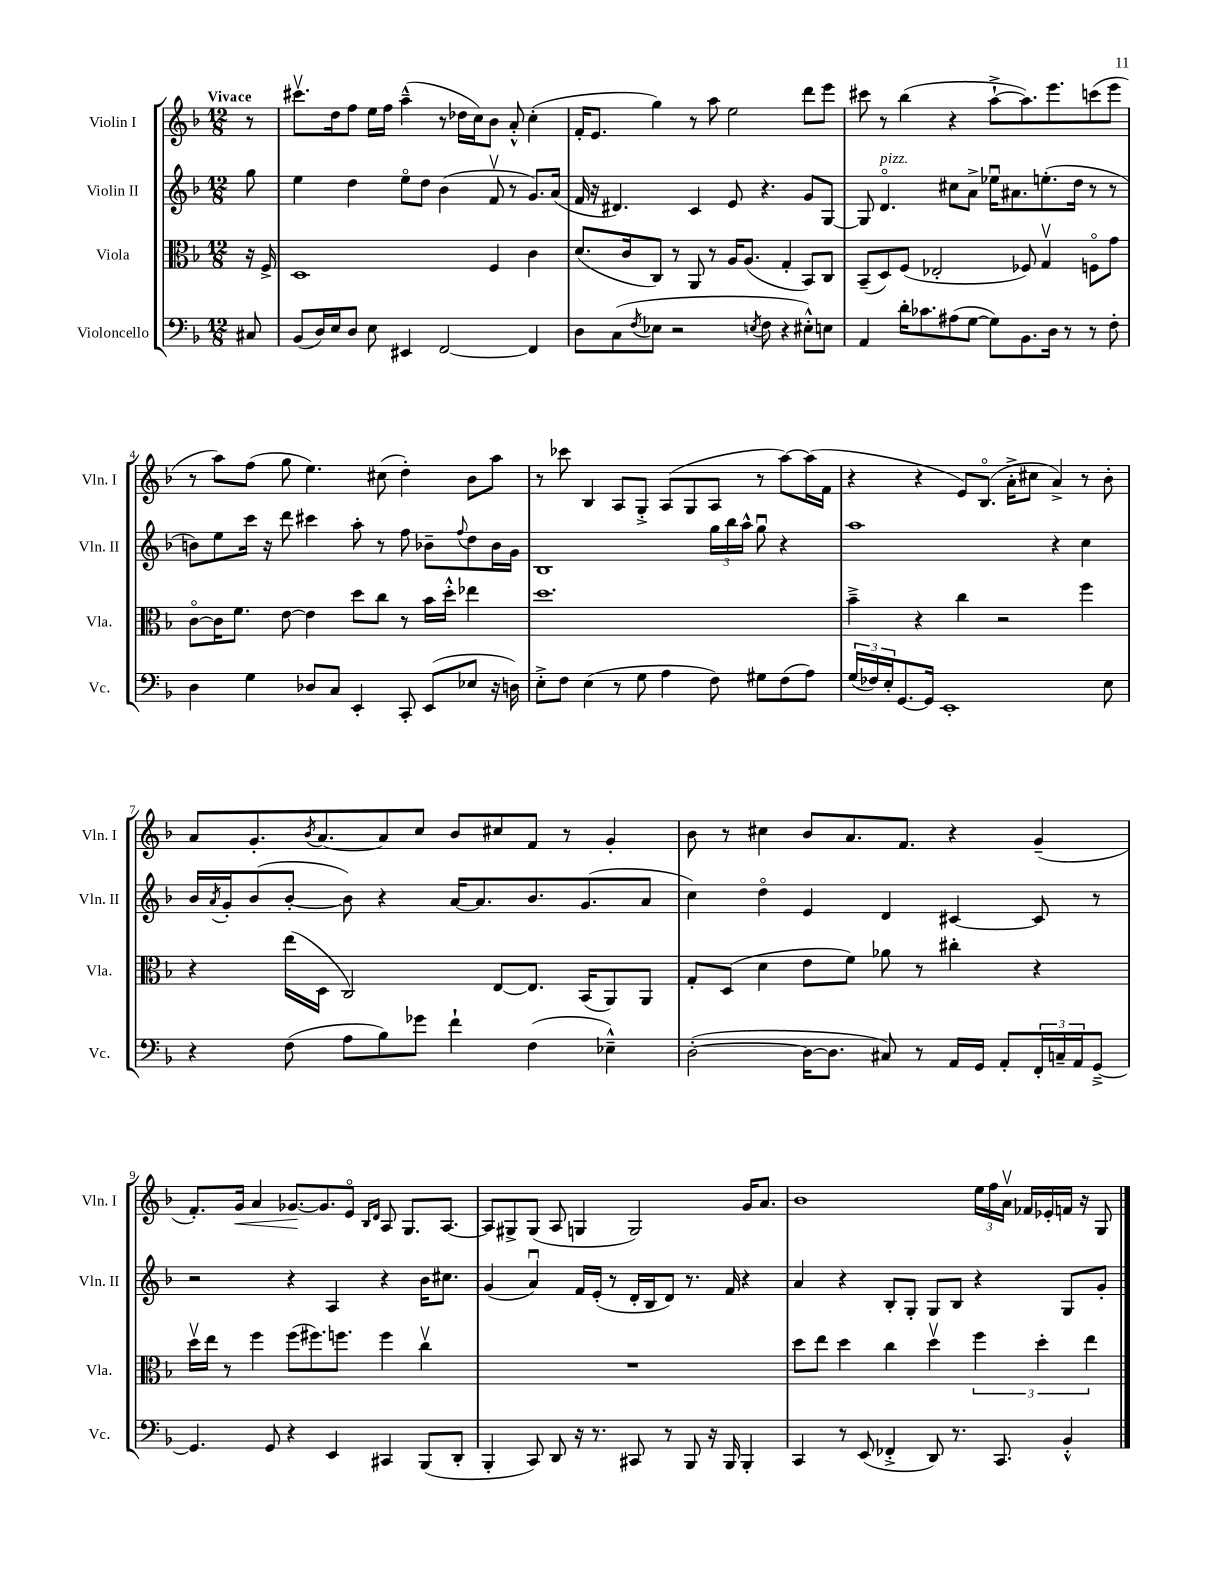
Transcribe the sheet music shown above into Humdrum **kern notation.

**kern	**kern	**kern	**kern
*staff4	*staff3	*staff2	*staff1
*clefF4	*clefC3	*clefG2	*clefG2
*k[b-]	*k[b-]	*k[b-]	*k[b-]
*M12/8	*M12/8	*M12/8	*M12/8
8C#	16r	8gg	8r
.	16F^	.	.
=	=	=	=
(8BB-	1D	4ee	8.ccc#v
16D)	.	.	.
16E	.	.	16dd
8D	.	4dd	8ff
8E	.	.	16ee
.	.	.	16ff
4EE#	.	8eeo	(4aa~^^
.	.	8dd	.
[2FF	.	(4b-	8r
.	.	.	16dd-
.	.	.	16cc)
.	4F	8fv	8b-
.	.	8r	8a'^^
4FF]	4c	8.g)	(4cc'
.	.	(16a	.
=	=	=	=
8D	(8.d	16f	16f'
.	.	16r	8.e
(8C	.	4.d#)	.
.	16c	.	.
8qF	.	.	.
8E-	8C)	.	4gg)
2r	8r	.	.
.	8AA	4c	8r
.	8r	.	8aa
.	16A	8e	2ee
.	(8.A	.	.
8qE	.	.	.
8F	.	4.r	.
4r	4G'	.	.
8E#'^^)	8BB-)	8g	8ddd
8E	8C	[8G	8eee
=	=	=	=
4AA	(8BB-~	8G]	8ccc#
.	8D)	4.do	8r
16d'	(8F	.	(4bb-
8.c-	.	.	.
.	2E-'	.	.
(8A#	.	8cc#	4r
[8G	.	8a^	.
8G])	.	16ee-u	[8aa`^
.	.	8.a#	.
8.BB-	8F-)	.	8.aa])
.	4Gv	(8.ee'	.
16D	.	.	8.eee
8r	.	.	.
.	.	16dd	.
8r	8Fo	8r	(8ccc
8F'	8g	8r	8eee
=	=	=	=
4D	[8co	8b)	8r
.	16c]	8ee	8aa)
.	8.f	.	.
4G	.	16ccc	(8ff
.	.	16r	.
.	[8e	8ddd	8gg
8D-	4e]	4ccc#	4.ee)
8C	.	.	.
4EE'	8dd	8aa'	.
.	8cc	8r	(8cc#
8CC'	8r	8ff	4dd')
(8EE	16b-	8b-~	.
.	16dd'^^	.	.
.	.	8qqff	.
8E-	4ee-	8dd	8b-
16r	.	16b-	8aa
16D)	.	16g	.
=	=	=	=
8E'^	1.dd	1B-	8r
8F	.	.	8ccc-
(4E	.	.	4B-
8r	.	.	8A
8G	.	.	8G'^
4A	.	.	(8A
.	.	.	8G
8F)	.	24gg	8A
.	.	24bb-	.
.	.	24aa^^	.
8G#	.	8ggu	8r
(8F	.	4r	[8aa)
8A)	.	.	(16aa]
.	.	.	16f
=	=	=	=
(24G	4b-~^	1aa	4r
24F-)	.	.	.
24E'	.	.	.
[8.GG	.	.	.
.	4r	.	4r
16GG]	.	.	.
1EE'	.	.	.
.	4cc	.	8e)
.	.	.	(8.B-o
.	2r	.	.
.	.	.	16a'^
.	.	.	8cc#
.	.	4r	4a^)
.	4ff	4cc	8r
8E	.	.	8b-'
=	=	=	=
4r	4r	16b-	8a
.	.	8qa	.
.	.	16g'	.
.	.	(8b-	8.g'
(8F	(16ee	[8b-'	.
.	.	.	8qb-
.	16D	.	[8.a
8A	2C)	8b-])	.
8B-)	.	4r	8a]
8g-	.	.	8cc
4f`	.	[16a	8b-
.	.	8.a]	.
.	[8E	.	8cc#
(4F	8.E]	8.b-	8f
.	.	.	8r
.	(16BB-	(8.g	.
4E-~^^)	8AA)	.	4g'
.	8AA	8a	.
=	=	=	=
([2D'	8G'	4cc)	8b-
.	(8D	.	8r
.	4d	4ddo	4cc#
16D_	8e	4e	8b-
8.D]	.	.	.
.	8f)	.	8.a
8C#)	8a-	4d	.
.	.	.	8.f
8r	8r	.	.
16AA	4cc#'	[4c#	4r
16GG	.	.	.
8AA'	.	.	.
24FF'	4r	8c#]	(4g~
24C~	.	.	.
24AA	.	.	.
[8GG~^	.	8r	.
=	=	=	=
4.GG]	16ddv	2r	8.f')
.	16ee	.	.
.	8r	.	.
.	.	.	16g
.	4ff	.	4a
8GG	.	.	.
4r	(8ff	4r	[8.g-
.	8.ff#)	.	.
.	.	.	8.g-]
4EE	.	4A	.
.	8.ff	.	.
.	.	.	8eo
.	.	.	16qqB-
.	.	.	16qqd
4CC#	4ff	4r	8A
.	.	.	8.G
(8BBB-	4ccv	16b-	.
.	.	8.cc#	[8.A
8DD'	.	.	.
=	=	=	=
4BBB-'	1.r	(4g	8A]
.	.	.	8G#^
8CC)	.	4au)	(8G#
8DD	.	.	8A
16r	.	16f	4G
8.r	.	(16e'	.
.	.	8r	.
8CC#	.	16d'	2G)
.	.	16B-	.
8r	.	8d)	.
8BBB-	.	8.r	.
16r	.	.	.
16BBB-	.	16f	.
4BBB-'	.	4r	16g
.	.	.	8.a
=	=	=	=
4CC	8dd	4a	1b-
.	8ee	.	.
8r	4dd	4r	.
(8EE	.	.	.
4FF-'^	4cc	8B-'	.
.	.	8G'	.
8DD)	4ddv	8G	.
8.r	.	8B-	.
.	6ff	4r	24ee
.	.	.	24ff
8.CC	.	.	.
.	.	.	24av
.	.	.	16f-
.	6dd'	.	.
.	.	.	16e-'
4BB-'^^	.	8G	16f
.	.	.	16r
.	6ee	.	.
.	.	8g'	8G
==	==	==	==
*-	*-	*-	*-
